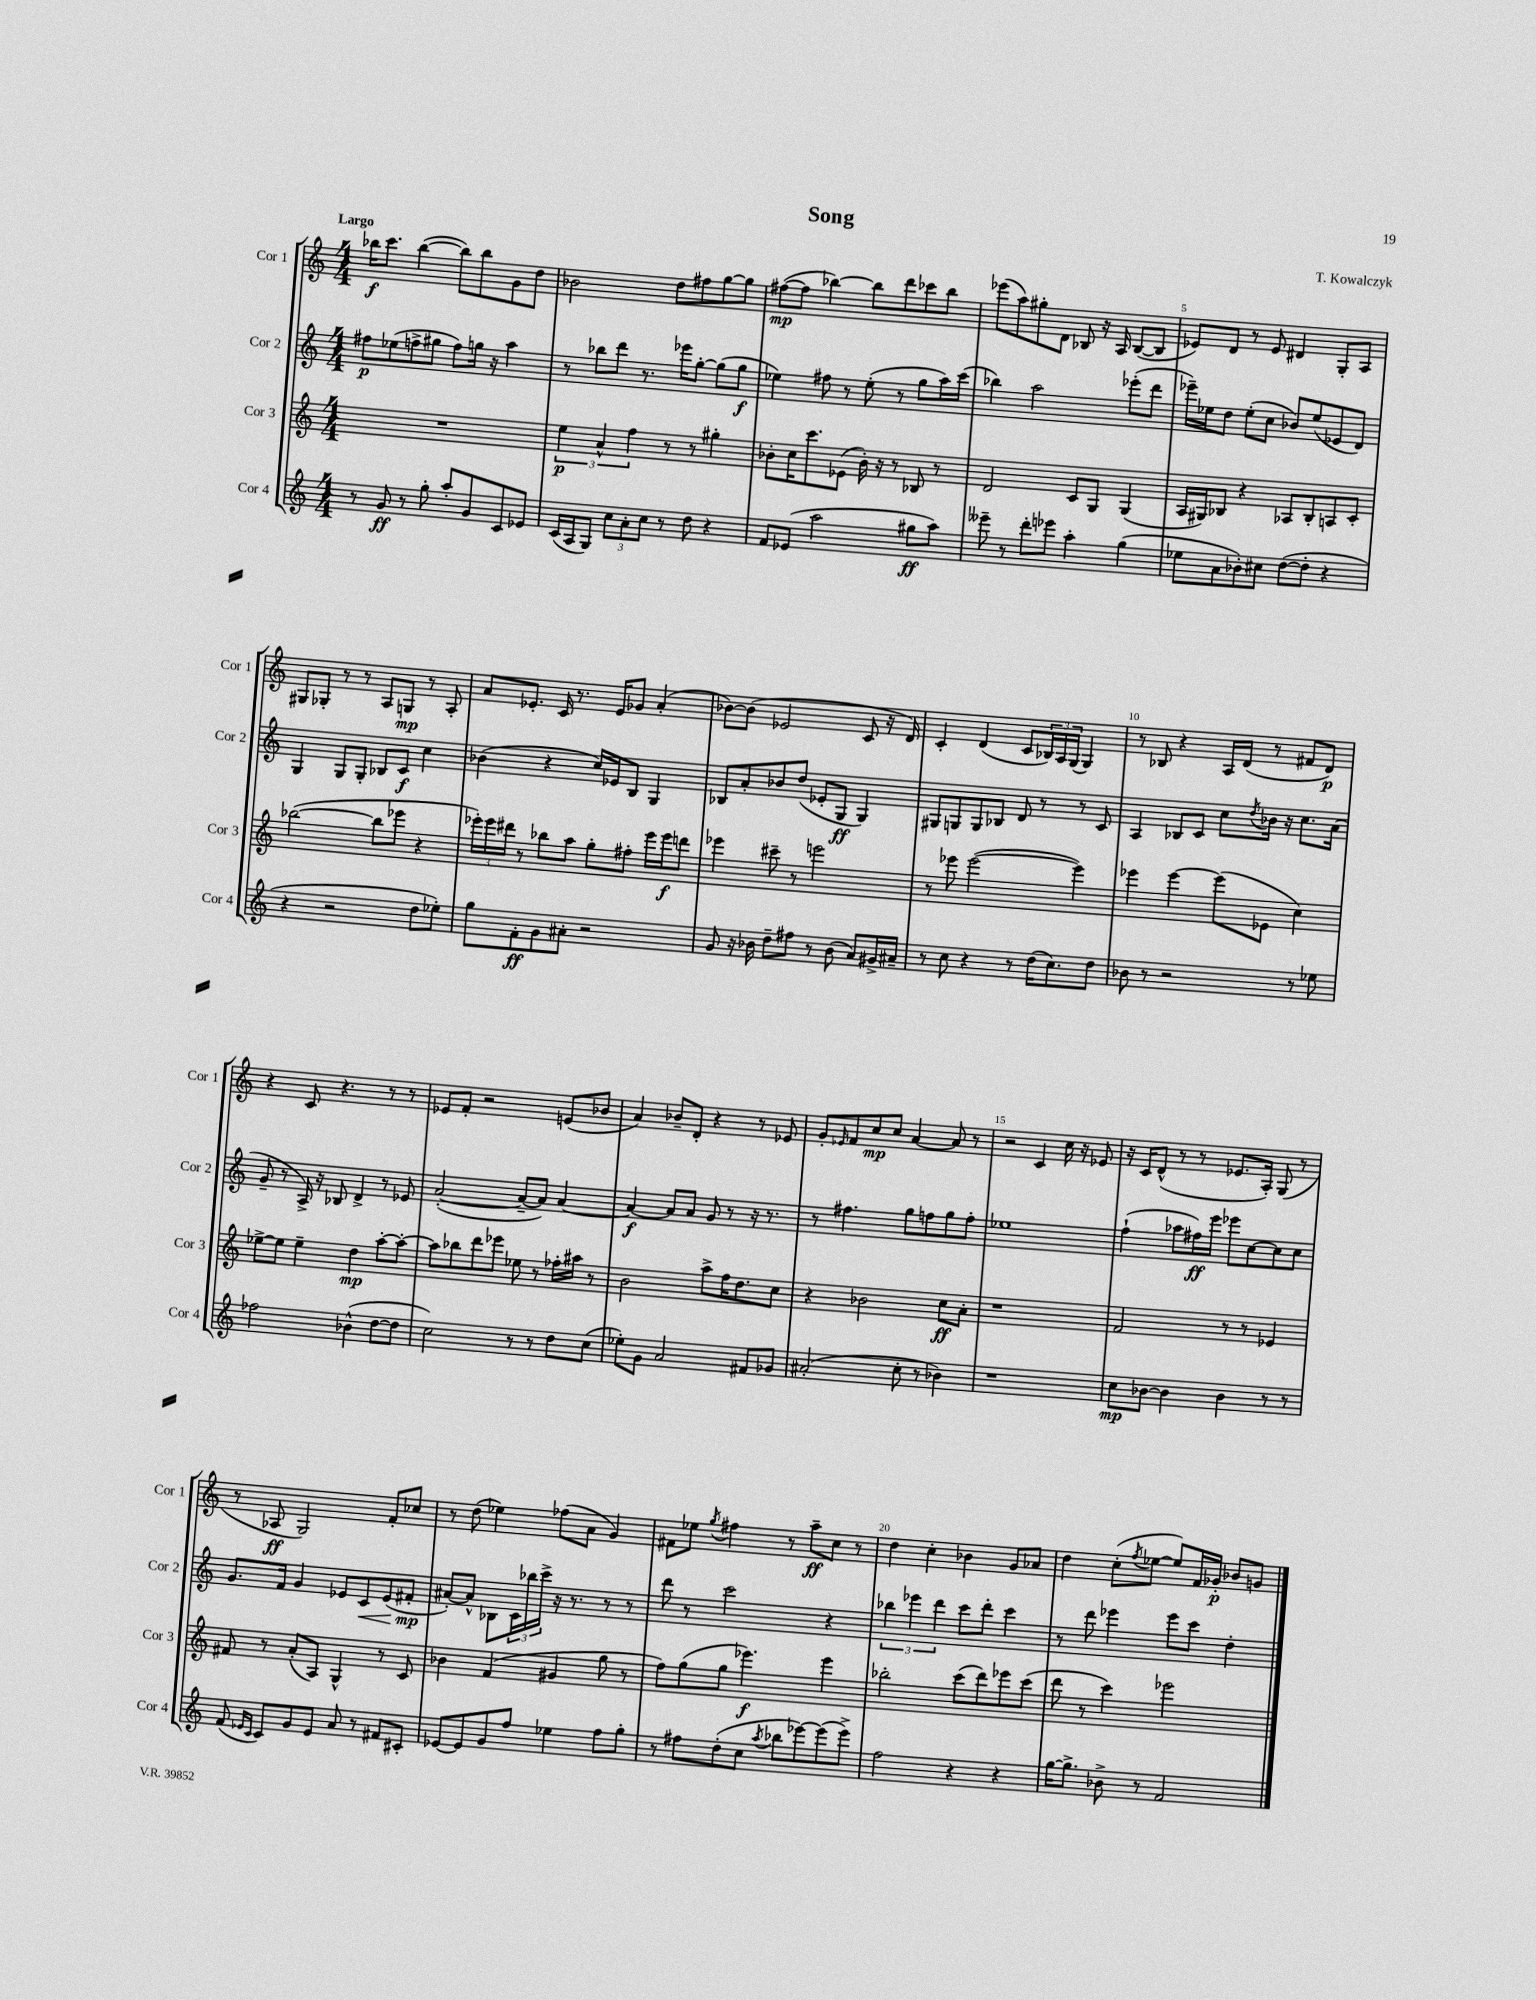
\header { title = "Song" composer = "T. Kowalczyk" }
<<
\new StaffGroup <<
\new Staff = "s0" \with { instrumentName = "Cor 1" shortInstrumentName = "Cor 1" } {
    \clef treble \key c \major \numericTimeSignature \time 4/4 \tempo "Largo"
    bes''16\f c'''8. bes''4~( bes''8) bes''8 g'8 d''8 |
    bes'2 d''8 fis''8 g''8~ g''8 |
    fis''8~\mp( fis''8 bes''4~) bes''8 d'''8 ces'''8 bes''8 |
    ees'''8( a''8) gis''8-. d'8 bes8 r16 a16 bes8~( bes8 |
    ees'8) d'8 r8 ees'8 dis'4 g8-. a8 |
    gis8 ges8-. r8 r8 a8 g8\mp r8 a8-. |
    a'8 ees'8.-. c'16 r8. ees'16 ges'8 a'4-.( |
    bes'8~) bes'8( ees'2 c'8 r16 d'16) |
    c'4-. d'4( c'8 \tuplet 3/2 { bes16) a16 g16( } g4) |
    r8 bes8 r4 a16 d'16( r8 fis'8 d'8\p) |
    r4 c'8 r4. r8 r8 |
    ees'8 f'8-. r2 e'8( bes'8 |
    a'4) bes'8-- d'8-. r4 r8 ees'8 |
    g'8-. \grace { ees'16 } f'8 c''8\mp c''8 a'4~ a'8 r8 |
    r2 c'4 c''16 r16 ees'8 |
    r16 c'16 d'8-^( r8 r8 ees'8. a16-.) g8( r8 |
    r8 aes8\ff g2) f'8-. ces''8 |
    r8 d''8( ees''4) fes''8( a'8 g'4) |
    fis'8 ees''8 \acciaccatura { g''8 } fis''4 r8 a''8--\ff c''8 r8 |
    d''4 c''4-. bes'4 g'8 aes'8 |
    d''4 c''8-.( \acciaccatura { f''8 } ees''8~ ees''8) f'16 ges'16-.\p bes'8 g'8 \bar "|." |
}
\new Staff = "s1" \with { instrumentName = "Cor 2" shortInstrumentName = "Cor 2" } {
    \clef treble \key c \major \numericTimeSignature \time 4/4
    fis''8\p ees''8( f''8-> gis''8 f''8) g''16 r16 a''4 |
    r8 bes''8 d'''8 r8. ees'''16 g''8~-. g''8( g''8\f |
    ees''4) fis''8 r8 ees''8-.( r8 g''8 a''16) c'''16( |
    bes''4) a''2 ees'''8-.( d'''8 |
    ees'''16--) ees''16 d''8 ees''8-.( c''8 bes'8) ees''8( ees'8 d'8) |
    g4 g8 g8-. bes8 c'8\f c''4 |
    bes'4( r4 c''16) ees'16 b8 g4 |
    bes8 a'8-. bes'8 d''8( ees'8-. g8\ff g4) |
    gis8 g8 g8 bes8 d'8 r8 r8 c'8 |
    a4 bes8 c'8 c''8 \acciaccatura { d''8 } bes'16 r16 c''8. a'16( |
    g'8-- r8 a16->) r16 bes8 d'4-> r8 ees'8 |
    a'2~-.( a'8~-- a'8) a'4~ |
    a'4~\f a'8 a'8 g'8 r8 r16 r8. |
    r8 fis''4. g''8 f''8 g''8 f''8-. |
    ees''1 |
    f''4-!( aes''8 fis''16\ff) e'''16 ees'''8 c''8~ c''8 c''8 |
    g'8. f'16 g'4 ees'8 c'8\< ees'8( fis'8-.\mp\! |
    ais'8~-.) ais'8-^ bes8 \tuplet 3/2 { c'16 bes''16 c'''16-> } r16 r8. r8 r8 |
    d'''8 r8 c'''2 r4 |
    \tuplet 3/2 { bes''4 ees'''4 d'''4 } c'''8 d'''8-. c'''4 |
    r8 d'''8 ees'''4 ees'''8 c'''8 d''4-. \bar "|." |
}
\new Staff = "s2" \with { instrumentName = "Cor 3" shortInstrumentName = "Cor 3" } {
    \clef treble \key c \major \numericTimeSignature \time 4/4
    R1 |
    \tuplet 3/2 { e''4\p a'4-^ f''4 } r8 r8 gis''4-. |
    bes'8-. c''16 c'''8. ees'8( bes'16-.) r16 r8 bes8 r8 |
    d'2 c'8 g8 g4( |
    a16 gis16) bes8 r4 aes8 bes8-. a8 c'8-. |
    bes''2~( bes''8 ees'''8 r4 |
    \tuplet 3/2 { ees'''16-.) ees'''16 dis'''16 } r8 bes''8 a''8 g''8-. fis''8-. ees'''16 ees'''16\f d'''8 |
    ees'''4 cis'''8-- r8 e'''2 |
    r8 ees'''8 ees'''2~( ees'''4) |
    ees'''4 ees'''4~ ees'''8( ees'8 c''4) |
    ees''8~-> ees''8 ees''4-- d''4\mp a''8~-. a''8~-. |
    a''8 bes''8 d'''8 ees'''8 ees''8 r8 fes''16-. ais''16 r8 |
    b'2 a''8-> f''16 d''8. c''8 |
    r4 bes'2 c''8\ff a'8-. |
    r1 |
    f'2 r8 r8 ees'4 |
    fis'8 r8 a'8-.( a8) g4-^ r8 c'8 |
    bes'4 f'4( gis'4 g''8 r8 |
    f''8) g''8( g''8 ees'''4.\f) ees'''4 |
    bes''2-. c'''8( d'''8) ees'''8 c'''8( |
    d'''8 r8 c'''4) ees'''2 \bar "|." |
}
\new Staff = "s3" \with { instrumentName = "Cor 4" shortInstrumentName = "Cor 4" } {
    \clef treble \key c \major \numericTimeSignature \time 4/4
    r8 g'8\ff r8 g''8-. a''8-. g'8 c'8 ees'8 |
    c'16( a16 g8) \tuplet 3/2 { c''8 a'8-. c''8 } r8 d''8 r4 |
    f'8 ees'8( a''2 gis''8\ff a''8) |
    eeses'''8-- r8 d'''8-. ees'''8 a''4-. g''4( |
    ees''8 a'8 bes'8-.) cis''8 d''8~( d''8-. r4 |
    r4 r2 d''8 ees''8-.) |
    g''8 f'8-.\ff g'8 ais'8-. r2 |
    g'8 r16 bes'16 d''8-- fis''8 r8 bes'8( a'8) gis'16-> ais'16-- |
    r8 c''8 r4 r8 d''16( c''8.) d''8 |
    bes'8 r8 r2 r8 ees''8 |
    fes''2 bes'4-^( d''8~ d''8 |
    c''2) r8 r8 d''8 c''8( |
    ees''8-.) g'8 a'2 fis'8 ges'8 |
    ais'2-.( c''8-. r8 bes'4) |
    r1 |
    c''8\mp bes'8~ bes'4 bes'4 r8 r8 |
    f'8( \grace { ees'16 c'16 } c'8) g'8 ees'8 a'8 r8 fis'8 cis'8-. |
    ees'8~ ees'8 g'8 f''8 ees''4 f''8 g''8-. |
    r8 fis''8 d''8-.( c''8 \acciaccatura { a''8 } bes''8 ees'''8~) ees'''8( ees'''8->) |
    f''2 r4 r4 |
    g''16~ g''8.-> bes'8-> r8 f'2 \bar "|." |
}
>>
>>
\layout { \context { \Score \override BarNumber.break-visibility = ##(#f #t #t) barNumberVisibility = #(every-nth-bar-number-visible 5) } }
